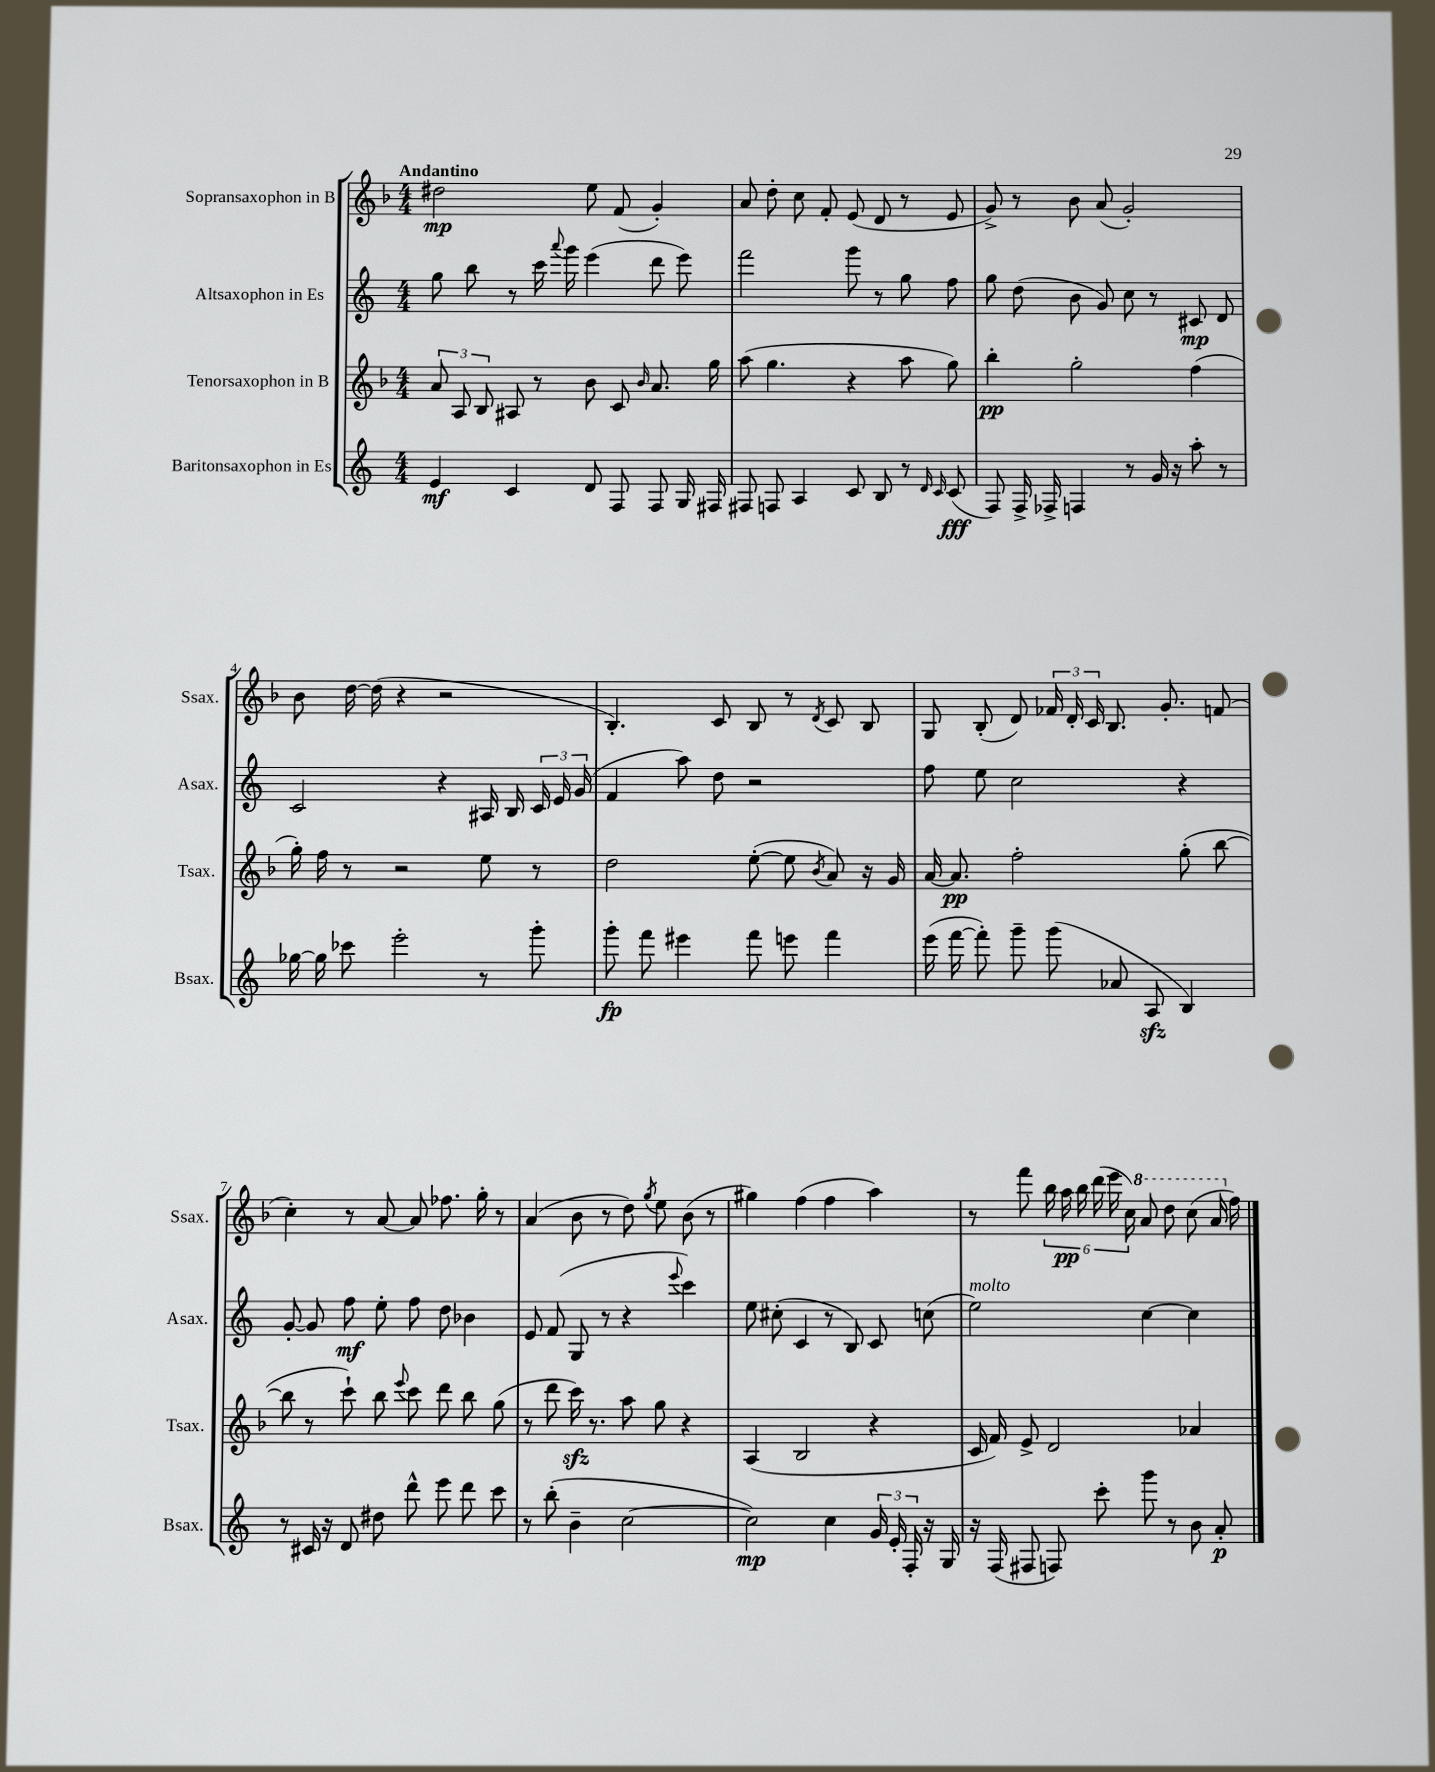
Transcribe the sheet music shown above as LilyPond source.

<<
\new StaffGroup <<
\new Staff = "s0" \with { instrumentName = "Sopransaxophon in B" shortInstrumentName = "Ssax." } {
    \clef treble \key f \major \numericTimeSignature \time 4/4 \tempo "Andantino"
    \autoBeamOff dis''2\mp e''8 f'8( g'4-.) |
    a'8 d''8-. c''8 f'8-. e'8( d'8 r8 e'8 |
    g'8->) r8 bes'8 a'8( g'2-.) |
    bes'8 d''16~ d''16( r4 r2 |
    bes4.-.) c'8 bes8 r8 \acciaccatura { d'8 } c'8 bes8 |
    g8 bes8-.( d'8) \tuplet 3/2 { fes'16 d'16-. c'16 } bes8. g'8.-. f'8( |
    c''4-.) r8 a'8~ a'8 fes''8. g''16-. r8 |
    a'4( bes'8 r8 d''8) \acciaccatura { g''8 } e''8 bes'8( r8 |
    gis''4) f''4( f''4 a''4) |
    r8 f'''8 \tuplet 6/4 { bes''16 a''16\pp bes''16 d'''16( e'''16 c''16) } \ottava #1 a''8 d'''8 c'''8( a''16 \ottava #0 f''16) \bar "|." |
}
\new Staff = "s1" \with { instrumentName = "Altsaxophon in Es" shortInstrumentName = "Asax." } {
    \clef treble \key c \major \numericTimeSignature \time 4/4
    \autoBeamOff g''8 b''8 r8 c'''16 \appoggiatura { a'''8 } g'''16 e'''4( d'''8 e'''8) |
    f'''2 g'''8 r8 g''8 f''8 |
    g''8 d''8( b'8 g'8) c''8 r8 cis'8\mp d'8 |
    c'2 r4 ais16 b16 \tuplet 3/2 { c'16 e'16 g'16( } |
    f'4 a''8) d''8 r2 |
    f''8 e''8 c''2 r4 |
    g'8~-. g'8 f''8\mf e''8-. f''8 d''8 bes'4 |
    e'8 f'8( g8 r8 r4 \appoggiatura { e'''8 } c'''4) |
    e''8 cis''8-.( c'4 r8 b8) c'8 c''8( |
    e''2^\markup { \italic "molto" }) c''4~ c''4 \bar "|." |
}
\new Staff = "s2" \with { instrumentName = "Tenorsaxophon in B" shortInstrumentName = "Tsax." } {
    \clef treble \key f \major \numericTimeSignature \time 4/4
    \autoBeamOff \tuplet 3/2 { a'8 a8 bes8 } ais8 r8 bes'8 c'8 \grace { bes'16 } a'8. g''16 |
    a''8( g''4. r4 a''8 g''8) |
    bes''4-.\pp g''2-. f''4( |
    g''16-.) f''16 r8 r2 e''8 r8 |
    d''2 e''8~-.( e''8 \acciaccatura { bes'8 } a'8) r16 g'16 |
    a'16~ a'8.\pp f''2-. g''8-.( bes''8~ |
    bes''8 r8 c'''8-!) bes''8 \appoggiatura { e'''8 } c'''8 d'''8 bes''8 g''8( |
    r8 d'''8 c'''16\sfz) r8. a''8 g''8 r4 |
    a4( bes2 r4 |
    c'16 f'16) e'8-> d'2 aes'4 \bar "|." |
}
\new Staff = "s3" \with { instrumentName = "Baritonsaxophon in Es" shortInstrumentName = "Bsax." } {
    \clef treble \key c \major \numericTimeSignature \time 4/4
    \autoBeamOff e'4\mf c'4 d'8 f8 f8 g16 fis16 |
    fis8 f8 a4 c'8 b8 r8 \grace { d'16 c'16 } c'8\fff( |
    f8) f16-> fes16-> f4 r8 g'16 r16 a''8-. r8 |
    ges''16~ ges''16 ces'''8 e'''2-. r8 g'''8-. |
    g'''8-.\fp f'''8 eis'''4 f'''8 e'''8 f'''4 |
    e'''16( f'''16~ f'''8-.) g'''8-- g'''8( aes'8 a8\sfz b4) |
    r8 cis'16 r16 d'8 dis''8 d'''8-^ e'''8 d'''8 c'''8 |
    r8 b''8-.( b'4-- c''2~ |
    c''2\mp) c''4 \tuplet 3/2 { g'16 e'16-. f16-. } r16 g16 |
    r16 f16( fis8 f8) c'''8-. g'''8 r8 b'8 a'8-.\p \bar "|." |
}
>>
>>
